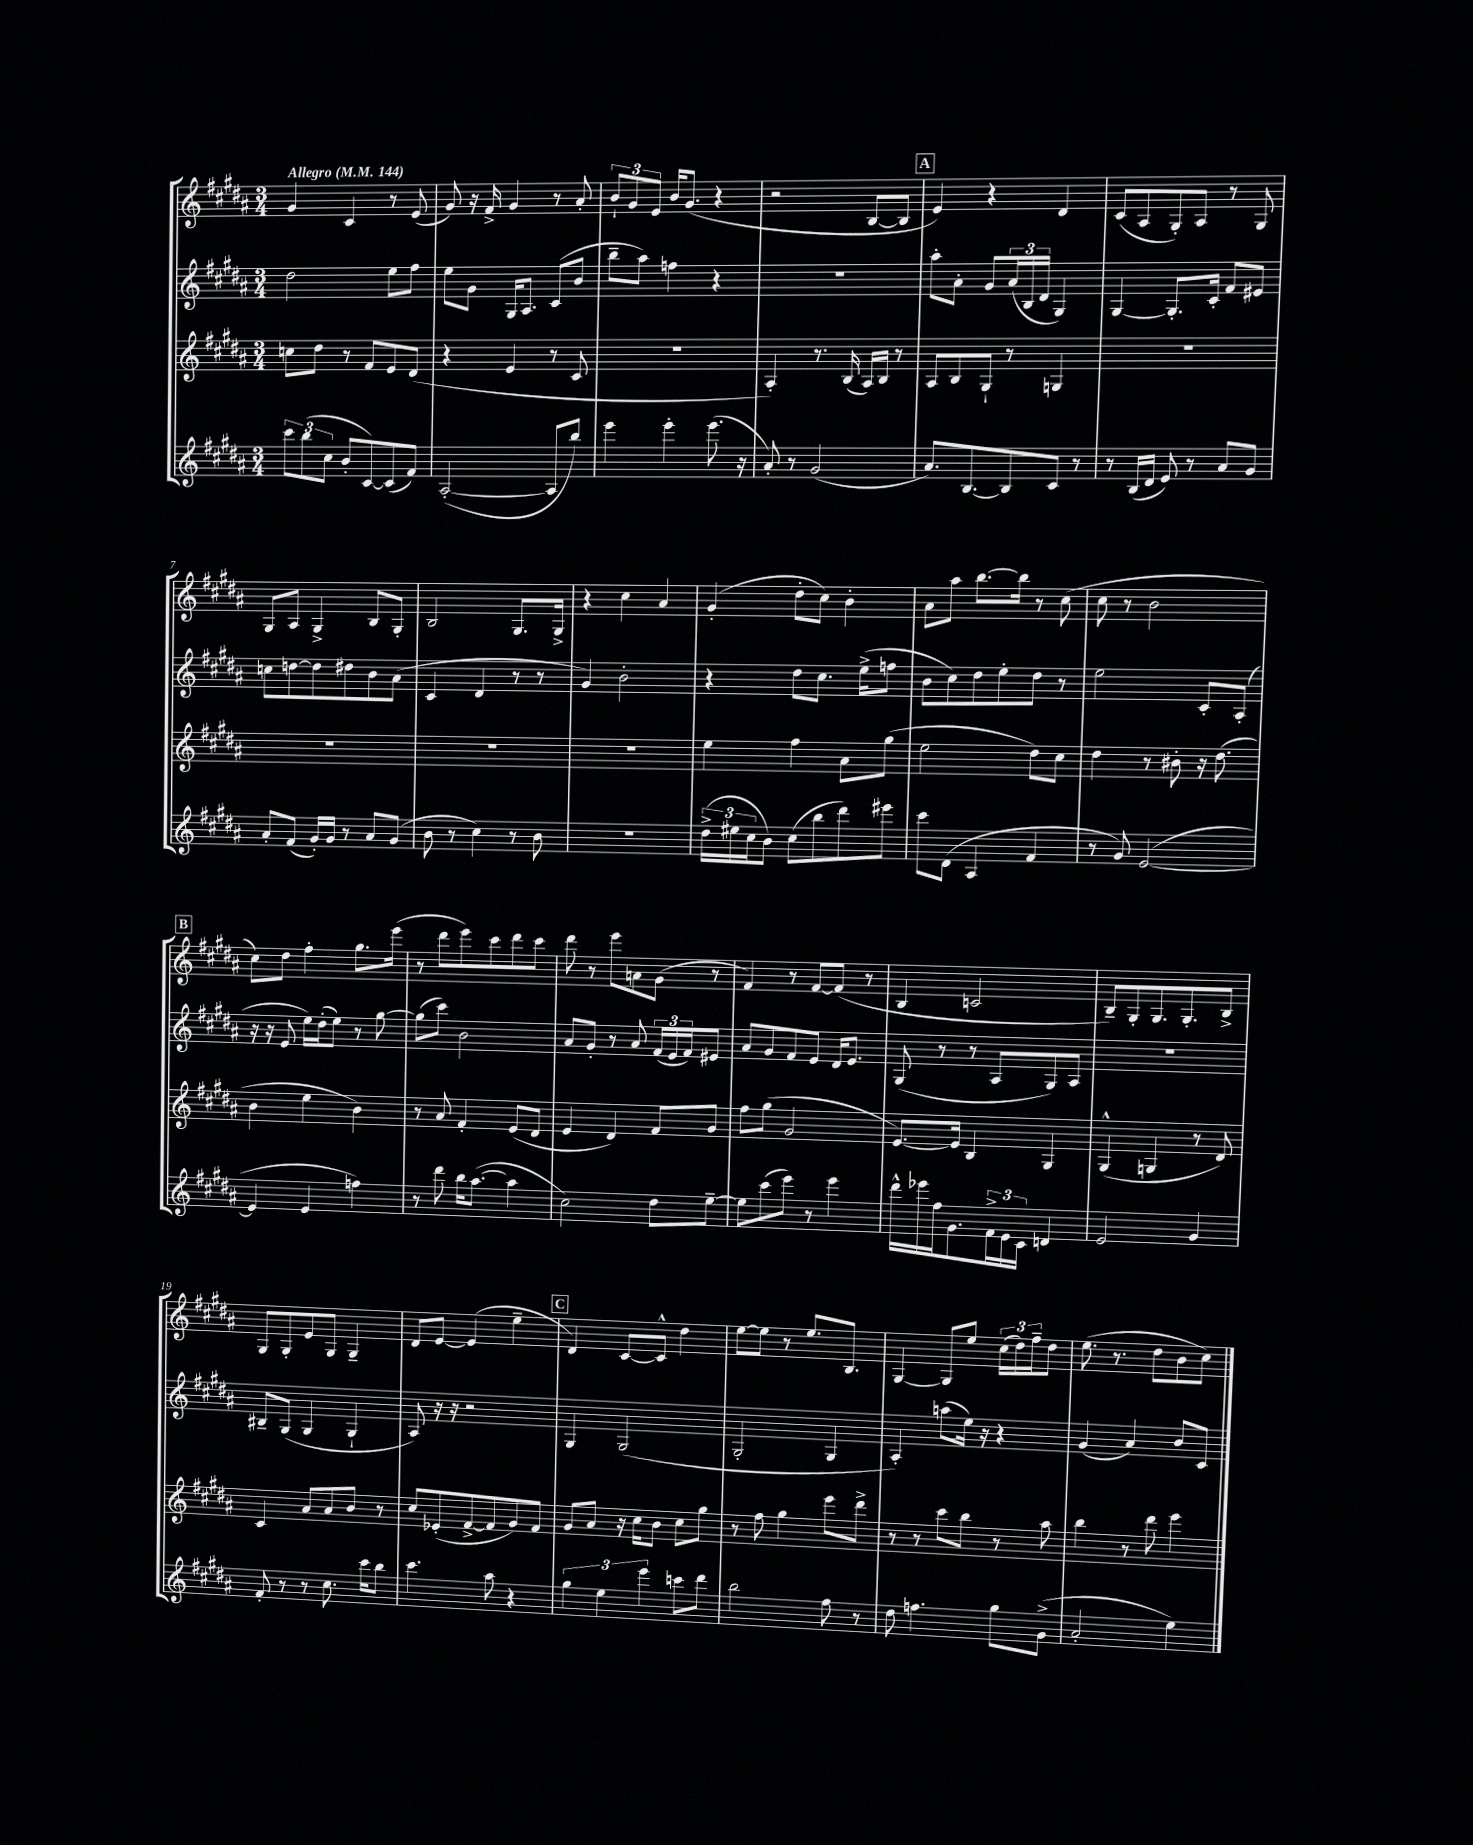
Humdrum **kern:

**kern	**kern	**kern	**kern
*staff4	*staff3	*staff2	*staff1
*clefG2	*clefG2	*clefG2	*clefG2
*k[f#c#g#d#a#]	*k[f#c#g#d#a#]	*k[f#c#g#d#a#]	*k[f#c#g#d#a#]
*M3/4	*M3/4	*M3/4	*M3/4
*MM144	*MM144	*MM144	*MM144
12ccc#\L	8cc\L	2dd#\	4g#/
(12bb\	.	.	.
.	8dd#\J	.	.
12cc#\J	.	.	.
8b'/L	8r	.	4c#/
[8c#/)	8f#/L	.	.
(8c#/]	8e/	8ee\L	8r
8f#/J)	(8d#/J	8ff#\J	(8e/
=	=	=	=
([2A#'/	4r	8ee\L	8g#/)
.	.	8g#\J	16r
.	.	.	16f#^/
.	4e/	16G#/LK	4g#/
.	.	8.A#/J	.
8A#/]L	8r	(8c#/L	8r
8bb/J)	8c#/	8b/J	8a#'/
=	=	=	=
4eee\	2.r	8bb~\L	12b`/L
.	.	.	12g#/
.	.	8aa#\J)	.
.	.	.	12e/J
4eee'\	.	4ff\	16b/LK
.	.	.	(8.g#/J
(8.eee\	.	4r	4r
16r	.	.	.
=	=	=	=
8a#'/)	4A#'/)	2.r	2r
8r	.	.	.
(2g#/	8.r	.	.
.	(16B/	.	.
.	16A#/LL)	.	[8B/L
.	16B/JJ	.	.
.	8r	.	8B/]J
=	=	=	=
8.a#/L)	8A#/L	8aa#'\L	4e/)
.	8B/	8a#'\J	.
[8.B/	.	.	.
.	8G#`/J	8g#/L	4r
8B/]	8r	(24a#/L	.
.	.	24B/	.
.	.	24d#/JJ	.
8c#/J	4G/	4G#/)	4d#/
8r	.	.	.
=	=	=	=
8r	2.r	[4G#/	(8c#/L
(16B/LL	.	.	8A#/
16d#/JJ	.	.	.
8e/)	.	8.G#'/]L	8G#'/)
8r	.	.	8A#/J
.	.	16c#'/Jk	.
8a#/L	.	8f#/L	8r
8g#/J	.	8e#/J	8G#/
=	=	=	=
8a#'/L	2.r	8cc\L	8G#/L
(8f#/J	.	[8dd\	8A#/J
16g#'/LL)	.	8dd\]	4G#^/
16g#/JJ	.	.	.
8r	.	8dd#\	.
8a#/L	.	8b\	8B/L
(8g#/J	.	(8a#\J	8G#'/J
=	=	=	=
8b\	2.r	4c#/	2B/
8r	.	.	.
4cc#\)	.	4d#/	.
8r	.	8r	8.G#/L
8b\	.	8r	.
.	.	.	16G#^/Jk
=	=	=	=
2.r	2.r	4g#/)	4r
.	.	2b'\	4cc#\
.	.	.	4a#/
=	=	=	=
(24dd#^\LL	4ee\	4r	(4g#'/
24ee#\	.	.	.
24cc#\J	.	.	.
8b\J)	.	.	.
(8cc#\L	4ff#\	8dd#\L	8dd#'\L
8bb\	.	8.cc#\J	8cc#\J)
8ddd#\)	8a#\L	.	4b'\
.	.	(16ee^\LK	.
8eee#\J	(8gg#\J	8ff\J	.
=	=	=	=
8ccc#\L	2ee\	8b\L	8a#\L
(8d#\J	.	8cc#\)	8aa#\J
4A#/	.	8dd#\	[8.bb\L
.	.	8ee'\	.
.	.	.	16bb\]Jk
4f#/	8dd#\L)	8dd#\J	8r
.	8cc#\J	8r	(8cc#\
=	=	=	=
8r	4dd#\	2ee\	8cc#\
8g#/)	.	.	8r
([2e/	8r	.	2b\
.	8b#'\	.	.
.	16r	8c#'/L	.
.	(8.dd#\	.	.
.	.	(8A#'/J	.
=	=	=	=
4e/]	4b\	16r	8cc#\L)
.	.	16r	.
.	.	8e/	8dd#\J
4e/	4ee\	16ee\LL)	4ff#'\
.	.	(16dd#'\J	.
.	.	8ee\J)	.
4ff\)	4b\)	8r	8.gg#\L
.	.	[8gg#\	.
.	.	.	(16eee\Jk
=	=	=	=
8r	8r	(8gg#\]L	8r
8ddd#\	8a#/	8ccc#\J)	8ddd#\L
16bb\LK	4f#'/	2b\	8eee\)
([8.aa#\J	.	.	.
.	.	.	8ccc#\
4aa#\]	(8e/L	.	8ddd#\
.	8d#/J	.	8ccc#\J
=	=	=	=
2cc#\)	4e/	8a#/L	8ddd#\
.	.	8g#'/J	8r
.	4d#/)	8r	8eee\L
.	.	8a#/	8a\
8dd#\L	8f#/L	(24f#/LL	(8g#\J
.	.	24e/	.
.	.	24f#/J)	.
[8ee~\J	8g#/J	8e#/J	8r
=	=	=	=
8ee\]L	8ff#\L	8a#/L	4f#/)
(8ccc#\	(8gg#\J	8g#/	.
8eee\J)	2g#/	8f#/	8r
8r	.	8e/J	[8f#/L
4eee\	.	16d#/LK	(8f#/]J
.	.	8.e/J	.
.	.	.	8r
=	=	=	=
16ddd#^^\LL	[8.e/L)	(8G#/	4B/
16eee-\	.	.	.
16ff#\J	.	8r	.
8.g#\	16e/]Jk	.	.
.	4B/	8r	2c/
24f#^\L	.	8A#/L	.
24e\	.	.	.
24c#\JJ	.	.	.
4d/	4G#/	8G#/)	.
.	.	8A#/J	.
=	=	=	=
2e/	(4G#^^/	2.r	8B~/L)
.	.	.	8G#'/
.	4G/	.	8.G#/
.	.	.	8.G#'/
4g#/	8r	.	.
.	8d#/)	.	8B^/J
=	=	=	=
8f#'/	4c#/	8B#~/L	8G#/L
8r	.	(8G#/J	8G#'/
8r	8a#/L	4G#/	8e/
8.cc#\	8a#/	.	8G#/J
.	8b/J	4G#`/	4G#~/
16ccc#\LK	.	.	.
8bb\J	8r	.	.
=	=	=	=
4.ccc#\	8cc#/L	8A#/)	8d#/L
.	(8e-'/	16r	[8e/J
.	.	16r	.
.	[8f#^/	2r	(4e/]
8aa#\	8f#/]	.	.
4r	8g#/)	.	4ee~\
.	8f#/J	.	.
=	=	=	=
6gg#\	8g#/L	4G#/	4d#/)
.	8a#/J	.	.
6ee\	.	.	.
.	16r	(2G#/	[8c#/L
.	16cc#\LK	.	.
6eee\	.	.	.
.	8b\J	.	8c#^^/]J
8ccc\L	8cc#\L	.	4dd#\
8ddd#\J	8gg#\J	.	.
=	=	=	=
2bb\	8r	2G#'/	[8ee\L
.	8ff#\	.	8ee\]J
.	4gg#\	.	8r
.	.	.	8.ee/L
8ff#\	8eee\L	4G#/	.
.	.	.	8.B/J
8r	8ddd#^\J	.	.
=	=	=	=
8dd#\	8r	4A#'/)	[4G#/
4.ff\	8r	.	.
.	8ccc#\L	(8aa\L	8G#/]L
.	8bb\J	16ee\Jk)	8ee/J
.	.	16r	.
8gg#\L	8r	4r	(24cc#\LL
.	.	.	24dd#\)
.	.	.	24ff#~\J
(8g#^\J	8aa#\	.	8dd#\J
=	=	=	=
2a#'/	4bb\	(4g#/	(8.ee\
.	.	.	8.r
.	8r	4a#/)	.
.	8ddd#\	.	8dd#\L
4ee\)	4eee\	8b/L	8b\
.	.	8c#/J	8cc#\J)
==	==	==	==
*-	*-	*-	*-
